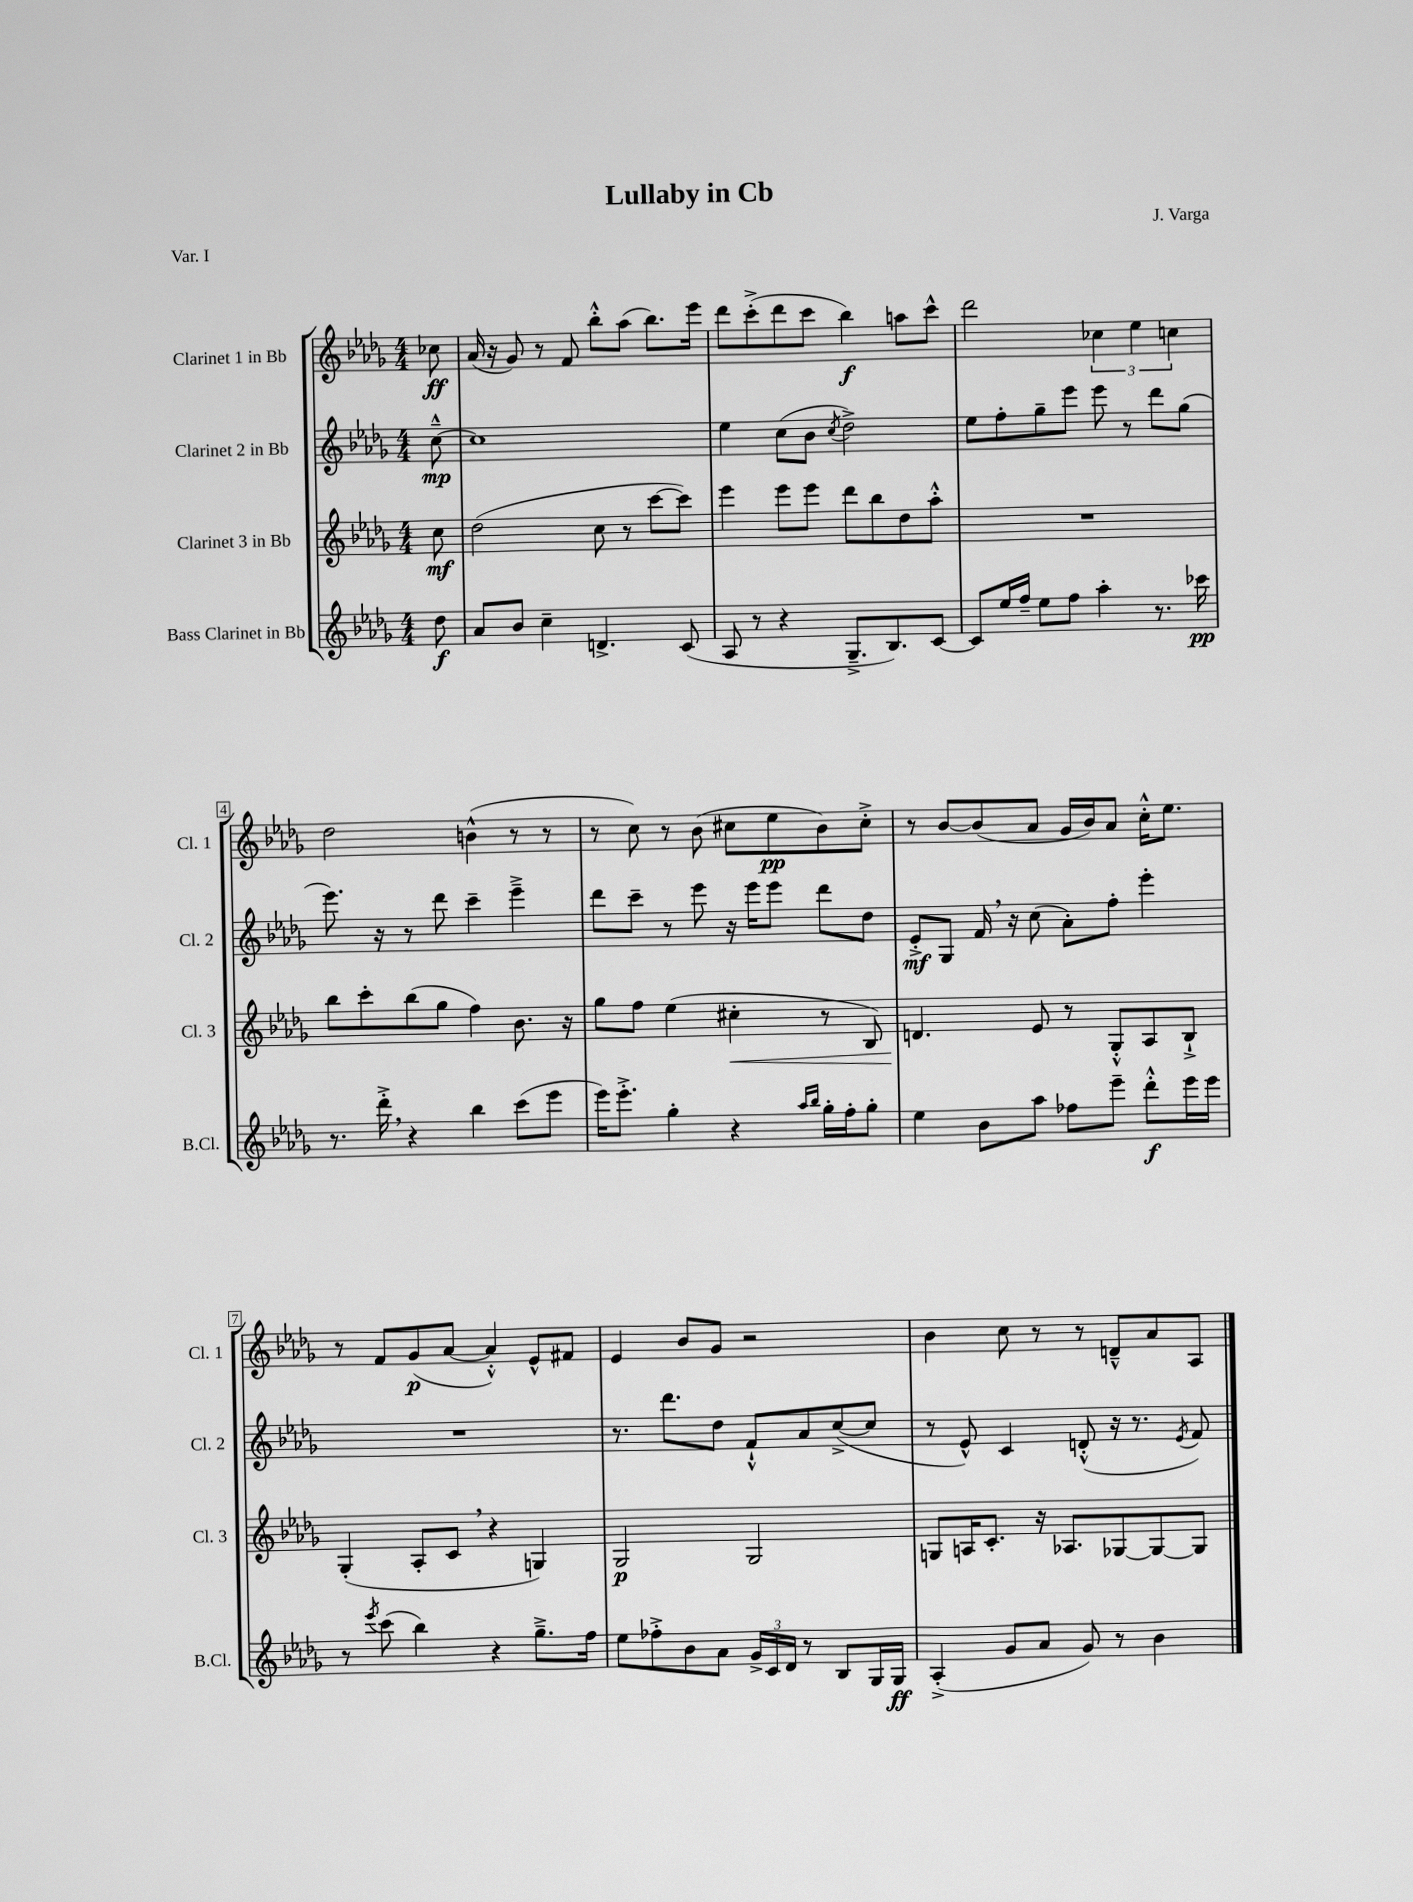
\header { title = "Lullaby in Cb" composer = "J. Varga" piece = "Var. I" }
<<
\new StaffGroup <<
\new Staff = "s0" \with { instrumentName = "Clarinet 1 in Bb" shortInstrumentName = "Cl. 1" } {
    \clef treble \key des \major \numericTimeSignature \time 4/4 \partial 8
    ces''8\ff |
    aes'16( r16 ges'8) r8 f'8 bes''8-.-^ aes''8( bes''8.) ees'''16 |
    des'''8 c'''8-.->( des'''8 c'''8 bes''4\f) a''8 c'''8-^ |
    des'''2 \tuplet 3/2 { ces''4 ees''4 c''4 } |
    des''2 b'4-^( r8 r8 |
    r8 c''8) r8 bes'8( cis''8 ees''8\pp bes'8) cis''8-.-> |
    r8 bes'8~ bes'8( aes'8 ges'16 bes'16) aes'8 c''16-.-^ ees''8. |
    r8 f'8 ges'8\p( aes'8~ aes'4-.-^) ees'8-^ fis'8 |
    ees'4 bes'8 ges'8 r2 |
    bes'4 c''8 r8 r8 d'8---^ aes'8 aes8 \bar "|." |
}
\new Staff = "s1" \with { instrumentName = "Clarinet 2 in Bb" shortInstrumentName = "Cl. 2" } {
    \clef treble \key des \major \numericTimeSignature \time 4/4 \partial 8
    c''8~---^\mp |
    c''1 |
    ees''4 c''8( bes'8 \acciaccatura { c''8 } des''2->) |
    ees''8 f''8-. ges''8-- ees'''8 ees'''8 r8 des'''8 ges''8( |
    ees'''8.) r16 r8 des'''8 c'''4-- ees'''4---> |
    des'''8 c'''8-- r8 ees'''8 r16 ees'''16 ees'''8 des'''8 des''8 |
    ees'8-.->\mf ges8 f'16 \breathe r16 c''8( aes'8-.) f''8-. ees'''4-. |
    R1 |
    r8. des'''8. des''8 f'8-!-^ aes'8 c''8~->( c''8 |
    r8 ees'8-^) c'4 d'8-.-^( r16 r8. \acciaccatura { ees'8 } f'8) \bar "|." |
}
\new Staff = "s2" \with { instrumentName = "Clarinet 3 in Bb" shortInstrumentName = "Cl. 3" } {
    \clef treble \key des \major \numericTimeSignature \time 4/4 \partial 8
    c''8\mf |
    des''2( c''8 r8 c'''8~ c'''8) |
    ees'''4 ees'''8 ees'''8 des'''8 bes''8 des''8 aes''8-.-^ |
    R1 |
    bes''8 c'''8-. bes''8( ges''8 f''4) bes'8. r16 |
    ges''8 f''8 ees''4( cis''4-.\< r8 bes8) |
    d'4.\! ees'8 r8 ges8-.-^ aes8 bes8-!-> |
    ges4-.( aes8-. c'8 \breathe r4 g4) |
    ges2\p ges2 |
    g8 a16 c'8.-. r16 aes8. ges8~ ges8~ ges8 \bar "|." |
}
\new Staff = "s3" \with { instrumentName = "Bass Clarinet in Bb" shortInstrumentName = "B.Cl." } {
    \clef treble \key des \major \numericTimeSignature \time 4/4 \partial 8
    des''8\f |
    aes'8 bes'8 c''4-- d'4.-> c'8( |
    aes8 r8 r4 ges8.---> bes8.) c'8~ |
    c'8 ees''16 f''16-- ees''8 f''8 aes''4-. r8. ces'''16\pp |
    r8. des'''16-.-> \breathe r4 bes''4 c'''8( ees'''8 |
    ees'''16) ees'''8.-.-> ges''4-. r4 \grace { aes''16 bes''16 } ges''16-. f''16-. ges''8-. |
    ees''4 bes'8 aes''8 fes''8 ees'''8-- des'''8-.-^\f ees'''16 ees'''16 |
    r8 \acciaccatura { ees'''8 } c'''8( bes''4) r4 ges''8.---> f''16 |
    ees''8 fes''8-.-> bes'8 aes'8 \tuplet 3/2 { ges'16-> c'16 des'16 } r8 bes8 ges16 ges16\ff |
    aes4-.->( ges'8 aes'8 ges'8) r8 bes'4 \bar "|." |
}
>>
>>
\layout { \context { \Score \override BarNumber.stencil = #(make-stencil-boxer 0.1 0.3 ly:text-interface::print) } }
